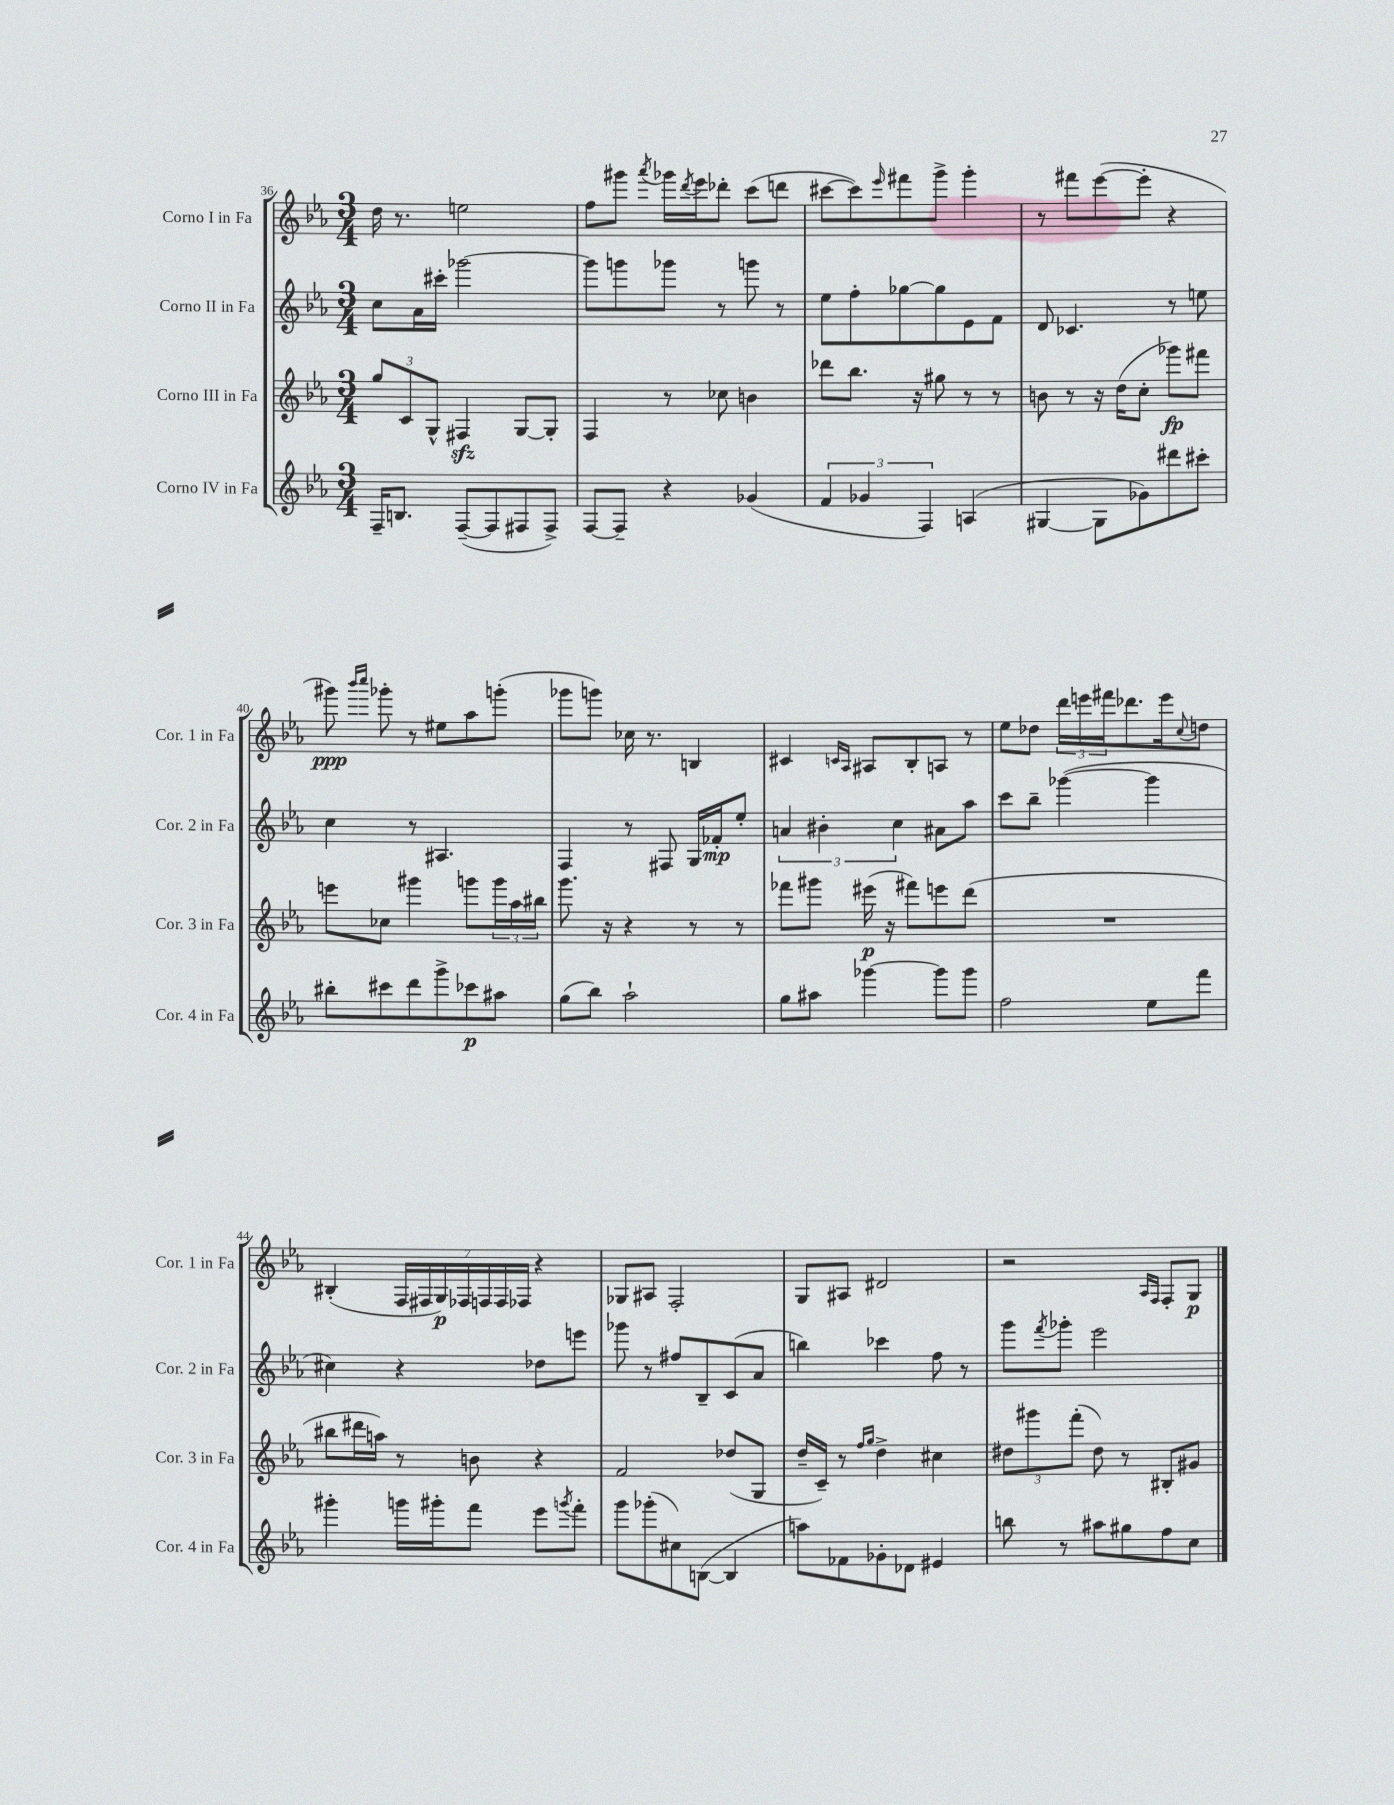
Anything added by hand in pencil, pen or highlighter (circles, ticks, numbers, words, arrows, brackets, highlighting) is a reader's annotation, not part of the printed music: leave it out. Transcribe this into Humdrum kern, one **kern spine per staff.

**kern	**kern	**kern	**kern
*staff4	*staff3	*staff2	*staff1
*clefG2	*clefG2	*clefG2	*clefG2
*k[b-e-a-]	*k[b-e-a-]	*k[b-e-a-]	*k[b-e-a-]
*M3/4	*M3/4	*M3/4	*M3/4
16F~/LK	12gg/L	8cc\L	16dd\
8.B/J	.	.	8.r
.	12c/	.	.
.	.	16a-\L	.
.	12G^^/J	.	.
.	.	16ccc#'\JJ	.
([8F~/L	4F#/	[2ggg-\	2ee\
8F/]	.	.	.
8F#/	[8G/L	.	.
8F#^/J)	8G'/]J	.	.
=	=	=	=
[8F/L	4F/	8ggg-\]L	8ff\L
8F~/]J	.	8ggg\	8ggg#\J
.	.	.	8qaaa-/
4r	8r	8ggg-\J	16ggg-\LL
.	.	.	8qddd/
.	.	.	16eee-\J
.	8cc-\	8r	8ddd-'\J
(4g-/	4b\	8ggg\	(8ccc\L
.	.	8r	8ddd\J
=	=	=	=
6f/	8ddd-\L	8ee-\L	[8ccc#\L
.	8.bb-\J	8ff'\	8ccc#\])
6g-/	.	.	.
.	.	.	16qqeee-/
.	.	[8gg-\	8fff#\
.	16r	.	.
6F/)	.	.	.
.	8gg#\	8gg-\]	8ggg^\J
(4A/	8r	8e-\	4ggg'\
.	8r	8f\J	.
=	=	=	=
[4G#/	8b\	8d/	8r
.	8r	4.c-/	8fff#\L
8G#\]L	16r	.	([8eee-\
.	(16dd\LK	.	.
8g-\)	8cc'\J	.	8eee-'\]J
8ddd#\	8ggg-\L)	8r	4r
8ccc#'\J	8fff#\J	8ee\	.
=	=	=	=
8bb#'\L	8eee\L	4cc\	8ggg#\)
.	.	.	16qqbbb-/LL
.	.	.	16qqcccc/JJ
8ccc#\	8cc-\J	.	8ggg-'\
8ddd\	4ggg#\	8r	8r
8ggg^\	.	4.A#/	8ee#\L
8ccc-\	8ggg\L	.	8aa-\
8aa#\J	24ggg\L	.	(8ggg'\J
.	24aa-\	.	.
.	24bb#\JJ	.	.
=	=	=	=
(8gg\L	8.ggg\	4F/	8ggg-\L
8bb-\J)	.	.	8ggg\J)
.	16r	.	.
2aa-`\	4r	8r	16cc-\
.	.	.	8.r
.	.	8F#/	.
.	8r	16G/LL	4B/
.	.	16f-'/J	.
.	8r	8ee-'/J	.
=	=	=	=
8gg\L	8fff-\L	6a/	4c#/
8aa#\J	8ggg#\J	.	.
.	.	6b#'\	.
.	.	.	16qqc/LL
.	.	.	16qqA-/JJ
[4ggg-\	(16eee#\	.	8A#/L
.	16r	.	.
.	.	6cc\	.
.	8fff#\L)	.	8B-'/
8ggg-\]L	8eee\	8a#\L	8A/J
8ggg-\J	(8ddd\J	8aa-\J	8r
=	=	=	=
2ff\	2.r	8ccc\L	8ee-\L
.	.	8bb-~\J	8dd-\J
.	.	([4ggg-\	24ddd\LL
.	.	.	24eee\
.	.	.	24fff#\J
.	.	.	8.ddd-\
8ee-\L	.	4ggg-\]	.
.	.	.	16eee\k
.	.	.	8qqcc/
8fff\J	.	.	8dd\J
=	=	=	=
4ggg#'\	8bb#\L	4cc#\)	(4B#'/
.	16ddd#\L	.	.
.	16aa\JJ)	.	.
16ggg\LL	8r	4r	28F/LL
.	.	.	28F#/
16ggg#'\J	.	.	.
.	.	.	28G/)
.	.	.	28F-/
8fff\J	8b\	.	.
.	.	.	28F/
.	.	.	28F/
.	.	.	28F-/JJ
8eee-\L	4r	8dd-\L	4r
8qggg/	.	.	.
8fff'\J	.	8eee\J	.
=	=	=	=
8ggg\L	2f/	8ggg-\	8G-/L
(8ggg-'\	.	8r	8A#/J
8cc#\)	.	8ff#/L	2F'/
([8B\J	.	8B-~/	.
4B/]	(8dd-/L	(8c/	.
.	8G/J	8a-/J	.
=	=	=	=
8aa\L)	16dd~/LL	4bb\)	8G/L
.	16c~/JJ)	.	.
8f-\	8r	.	8A#/J
.	16qqff/LL	.	.
.	16qqgg/JJ	.	.
8g-'\	4dd^\	4ccc-\	2d#/
8d-\J	.	.	.
4e#/	4cc#\	8ff\	.
.	.	8r	.
=	=	=	=
8bb\	12dd#\L	8ggg\L	2r
.	12ggg#\	.	.
.	.	8qfff/	.
8r	.	8ggg-'\J	.
.	(12fff'\J	.	.
8aa#\L	8dd#\)	2eee-\	.
8gg#\	8r	.	.
.	.	.	16qqA-/LL
.	.	.	16qqF/JJ
8ff\	8B#'/L	.	8F'/L
8cc\J	8g#/J	.	8G/J
==	==	==	==
*-	*-	*-	*-
